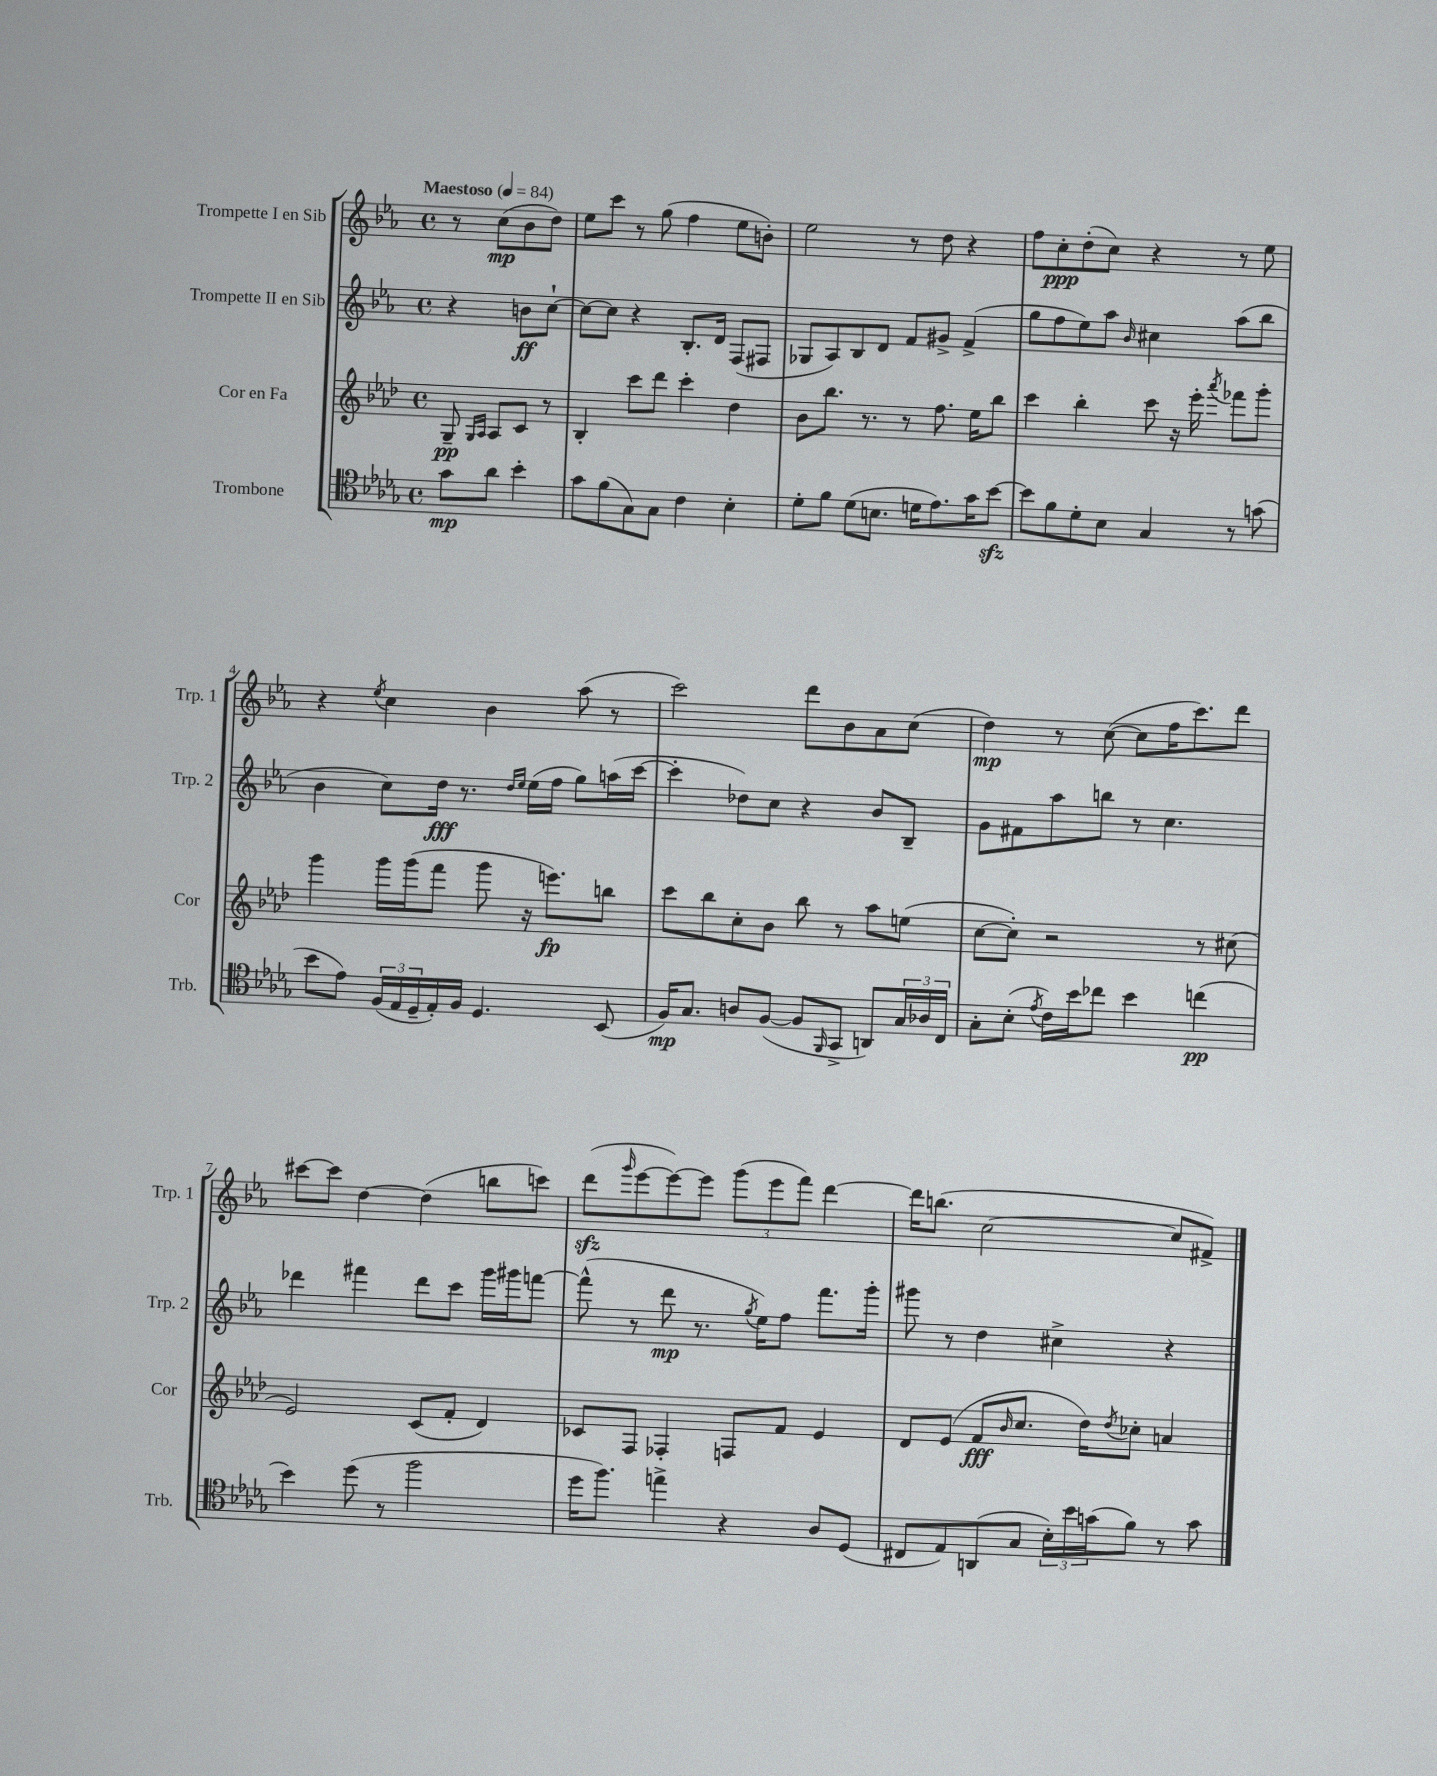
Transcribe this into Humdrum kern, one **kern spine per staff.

**kern	**kern	**kern	**kern
*staff4	*staff3	*staff2	*staff1
*clefC4	*clefG2	*clefG2	*clefG2
*k[b-e-a-d-g-]	*k[b-e-a-d-]	*k[b-e-a-]	*k[b-e-a-]
*M4/4	*M4/4	*M4/4	*M4/4
*met(c)	*met(c)	*met(c)	*met(c)
*MM84	*MM84	*MM84	*MM84
8g-	8G~	4r	8r
.	16qqG	.	.
.	16qqA-	.	.
8a-	8A-	.	(8cc
4b-'	8c	8b	8b-
.	8r	[8cc`	8dd)
=	=	=	=
8g-	4B-'	8cc_	8ee-
(8f	.	8cc]	8ccc
8G-)	8ccc	4r	8r
8G-	8ddd-	.	(8gg
4c	4ccc'	8.B-'	4ff
.	.	16d	.
4B-'	4dd-	(8F	8ee-
.	.	8F#	8b')
=	=	=	=
8d-'	8b-	8G-	2ee-
8f	8.bb-	8A-)	.
(8d-	.	8B-	.
.	8.r	.	.
8.B	.	8d	.
.	8r	8f	8r
16d	.	.	.
8.e-)	8.ff	8g#^	8dd
.	.	(4f^	4r
16g-	16ee-	.	.
[8b-	8bb-	.	.
=	=	=	=
8b-]	4ccc	8gg	8ff
8f	.	8ff	8cc'
8d-'	4bb-'	8ee-)	(8dd'
8B-	.	8aa-	8cc)
.	.	16qqb-	.
4G-	8ccc	4cc#	4r
.	16r	.	.
.	16eee-'	.	.
.	8qaaa-	.	.
8r	8fff-	(8aa-	8r
(8g	8ggg'	8bb-	8ee-
=	=	=	=
8b-	4ggg	4b-	4r
8e-)	.	.	.
.	.	.	8qee-
(24F	16ggg	8cc)	4cc
24E-	.	.	.
.	(16ggg	.	.
24D-~	.	.	.
16E-')	8fff	16dd	.
16F	.	8.r	.
4.D-	8ggg	.	4b-
.	.	16qqdd	.
.	.	16qqee-	.
.	16r	(16ee-	.
.	8.eee)	16ff	.
.	.	8gg)	(8aa-
(8BB-	8bb	(16aa	8r
.	.	[16ccc	.
=	=	=	=
16F)	8ccc	4ccc']	2ccc)
8.G-	.	.	.
.	8bb-	.	.
8A	8cc'	8dd-)	.
([8F	8b-	8cc	.
8F]	8bb-	4r	8ddd
16qqFF	.	.	.
8GG-^	8r	.	8b-
8AA)	8aa-	8b-	8a-
24G-	(8ee	8B-~	(8cc
24A-	.	.	.
24C	.	.	.
=	=	=	=
8G-'	[8cc	8g	4dd)
(8B-'	8cc'])	8f#	.
8qe-	.	.	.
16c)	2r	8aa-	8r
16b-	.	.	.
8cc-	.	8bb	([8cc
4b-	.	8r	8cc]
.	.	4.cc	16ff
.	.	.	8.ccc)
(4cc	8r	.	.
.	(8cc#	.	8ddd
=	=	=	=
4b-)	2e-)	4ddd-	[8ccc#
.	.	.	8ccc#]
(8dd-	.	4fff#	[4dd
8r	.	.	.
2ff	(8c	8ddd-	(4dd]
.	8f'	8ccc	.
.	4d-)	16ggg	8bb
.	.	16ggg#	.
.	.	[8fff	8ccc)
=	=	=	=
16dd-	8c-	(8fff^^]	(8ddd
8.ff)	.	.	.
.	.	.	16qqggg
.	8F	8r	[8eee-
4ee^	4F-'	8ddd	8eee-_)
.	.	8.r	8eee-]
4r	8F	.	(12ggg
.	.	8qgg	.
.	.	16ee-)	.
.	.	.	12eee-
.	8f	8ff	.
.	.	.	12fff)
8A-	4e-	8.fff	[4ddd
(8D-	.	.	.
.	.	16ggg'	.
=	=	=	=
8C#	8d-	8ggg#	16ddd]
.	.	.	(8.bb
8E-)	(8e-	8r	.
(8AA	8f	4dd	[2cc
.	16qqb-	.	.
8G-	8.cc	.	.
24B-')	.	4cc#^	.
24b-	.	.	.
.	16dd-)	.	.
(24g	.	.	.
.	8qdd-	.	.
8f)	8cc-'	.	.
8r	4a	4r	8cc]
8g	.	.	8f#^)
==	==	==	==
*-	*-	*-	*-
